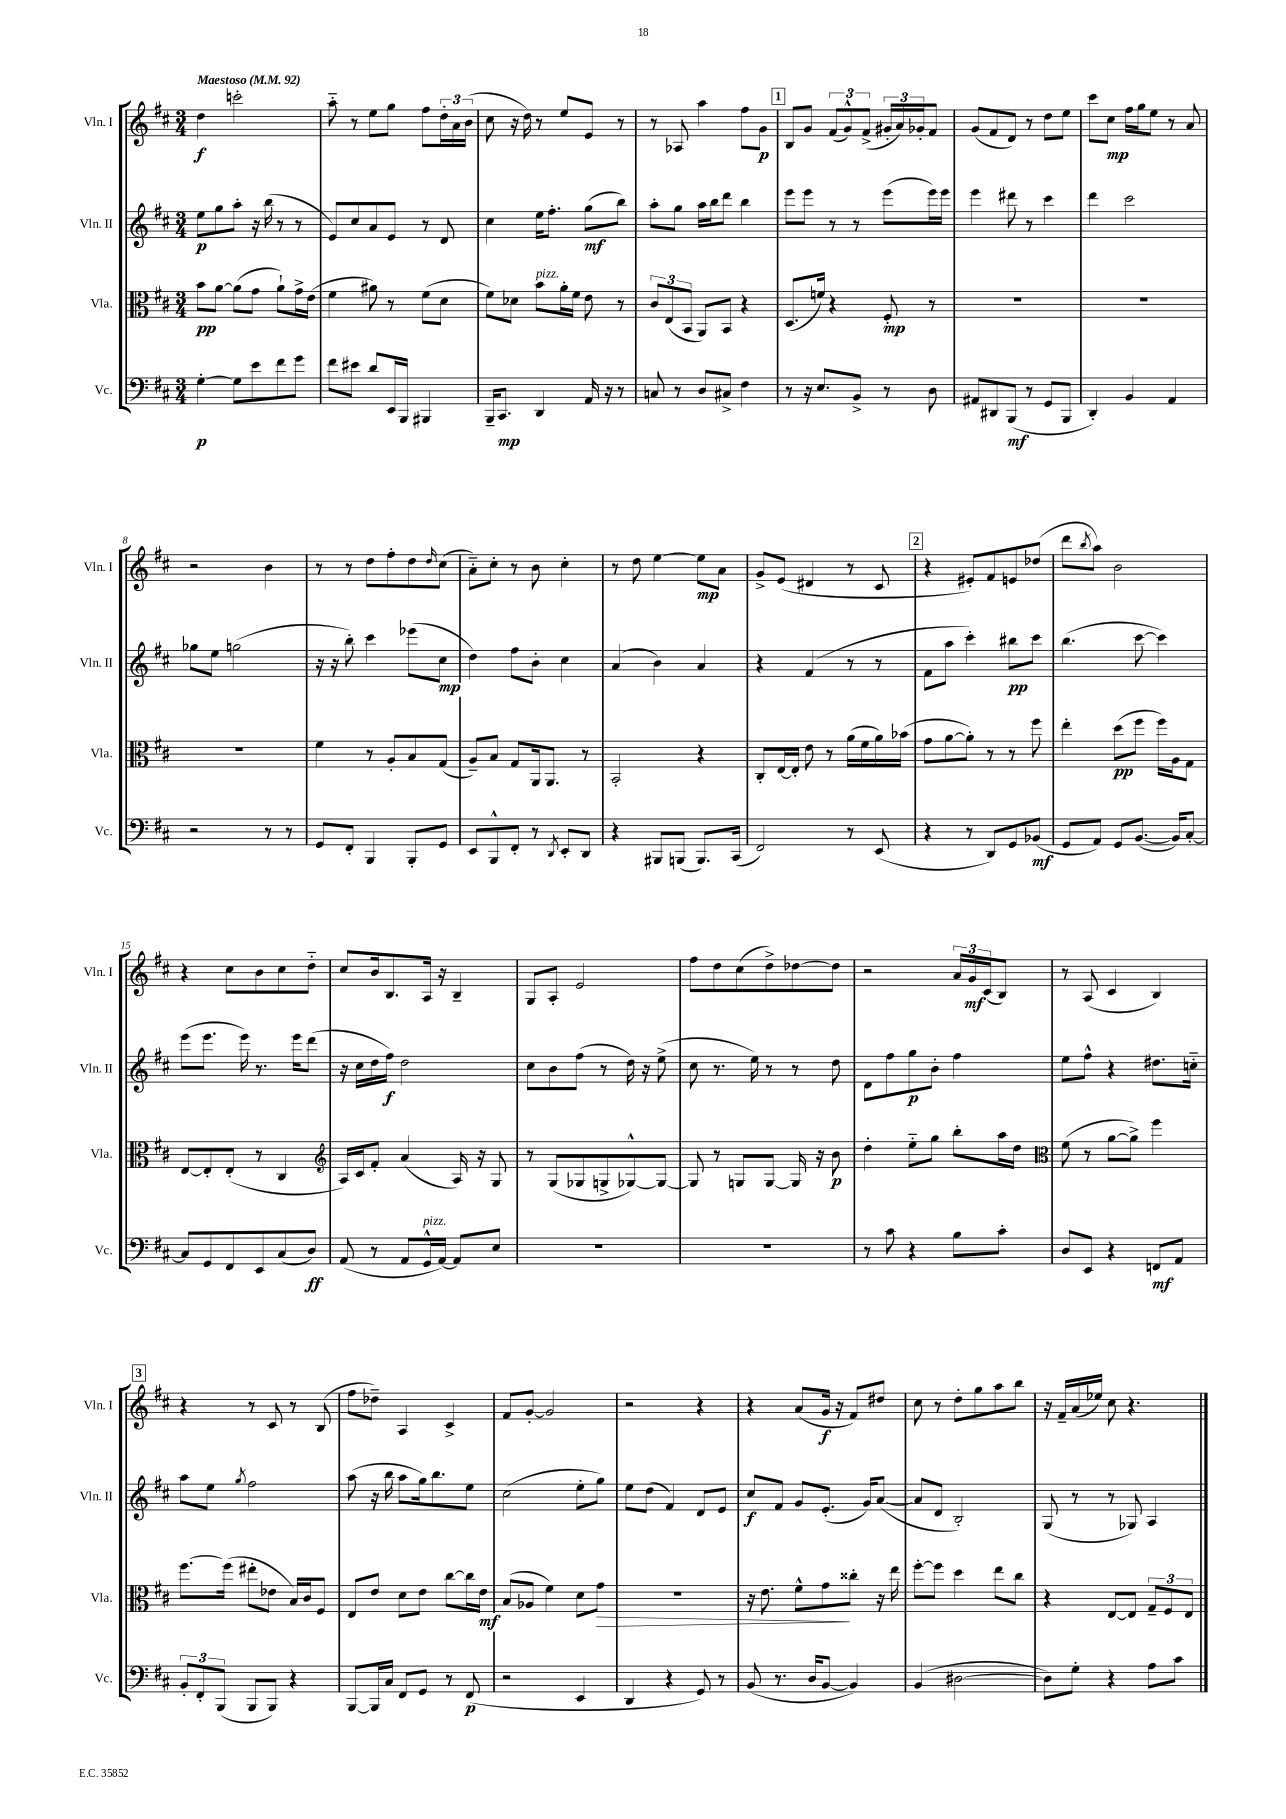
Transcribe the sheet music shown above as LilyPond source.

<<
\new StaffGroup <<
\new Staff = "s0" \with { instrumentName = "Vln. I" shortInstrumentName = "Vln. I" } {
    \clef treble \key d \major \numericTimeSignature \time 3/4 \tempo "Maestoso" 4 = 92
    d''4\f c'''2-. |
    a''8-_ r8 e''8 g''8 fis''8 \tuplet 3/2 { d''16-. a'16 b'16( } |
    cis''8 r16 d''16) r8 e''8 e'8 r8 |
    r8 aes8 a''4 fis''8 g'8\p |
    \mark \markup { \box "1" } b8 g'8 \tuplet 3/2 { fis'8( g'8-^) fis'8->( } \tuplet 3/2 { gis'16-. a'16) ges'16-. } fis'8 |
    g'8( fis'8 d'8) r8 d''8 e''8 |
    cis'''8 cis''8\mp fis''16 g''16 e''8 r8 a'8 |
    r2 b'4 |
    r8 r8 d''8 fis''8-. d''8 \grace { d''16 } cis''8( |
    a'8-_) cis''8-. r8 b'8 cis''4-. |
    r8 d''8 e''4~ e''8\mp a'8 |
    g'8-> e'8( dis'4 r8 cis'8 |
    \mark \markup { \box "2" } r4 eis'8-.) fis'8 e'8 des''8( |
    d'''8 \acciaccatura { b''8 } a''8) b'2 |
    r4 cis''8 b'8 cis''8 d''8-_ |
    cis''8 b'16 b8. a16 r16 b4-- |
    g8 a8-. e'2 |
    fis''8 d''8 cis''8( d''8->) des''8~ des''8 |
    r2 \tuplet 3/2 { a'16 g'16\mf cis'16( } b8) |
    r8 a8( cis'4 b4) |
    \mark \markup { \box "3" } r4 r8 cis'8 r8 b8( |
    fis''8 des''8--) a4 cis'4-> |
    fis'8 g'8~-. g'2 |
    r2 r4 |
    r4 a'8( g'16\f r16 fis'8) dis''8 |
    cis''8 r8 d''8-. g''8 a''8 b''8 |
    r16 fis'16-- a'16( ees''16) cis''8 r4. \bar "|." |
}
\new Staff = "s1" \with { instrumentName = "Vln. II" shortInstrumentName = "Vln. II" } {
    \clef treble \key d \major \numericTimeSignature \time 3/4
    e''8\p g''8 a''8-. r16 b''16( r8 r8 |
    e'8) cis''8 a'8 e'8 r8 d'8 |
    cis''4 e''16 fis''8.-. g''8\mf( b''8) |
    a''8-. g''8 a''16 b''16 d'''8 b''4 |
    \mark \markup { \box "1" } e'''8 e'''8 r8 r8 e'''8( e'''16) e'''16 |
    e'''4 dis'''8 r8 cis'''4 |
    d'''4 cis'''2 |
    ges''8 e''8 g''2( |
    r16 r16 b''8-.) cis'''4 ees'''8( cis''8\mp |
    d''4) fis''8 b'8-. cis''4 |
    a'4( b'4) a'4 |
    r4 fis'4( r8 r8 |
    \mark \markup { \box "2" } fis'8 a''8 cis'''4-.) bis''8\pp cis'''8 |
    b''4.( cis'''8~ cis'''4) |
    e'''8( e'''8. e'''16) r8. e'''16 d'''8( |
    r16 cis''16 d''16 fis''16\f) d''2 |
    cis''8 b'8 fis''8( r8 d''16) r16 e''8->( |
    cis''8 r8. e''16) r8 r8 d''8 |
    d'8 fis''8 g''8\p b'8-. fis''4 |
    e''8 fis''8-^ r4 dis''8. c''16-_ |
    \mark \markup { \box "3" } a''8 e''8 \acciaccatura { g''8 } fis''2 |
    a''8( r16 b''16 a''8 g''16) b''8. e''8 |
    cis''2( e''8-. g''8) |
    e''8 d''8( fis'4) d'8 e'8 |
    cis''8\f fis'8 g'8 e'8.-.( g'16) a'8~( |
    a'8 d'8 b2-.) |
    g8( r8 r8 ges8) a4 \bar "|." |
}
\new Staff = "s2" \with { instrumentName = "Vla." shortInstrumentName = "Vla." } {
    \clef alto \key d \major \numericTimeSignature \time 3/4
    b'8\pp a'8~ a'8( g'8 a'8-!) g'16-> e'16( |
    fis'4 ais'8) r8 fis'8( d'8 |
    fis'8) des'8 b'8^\markup { \italic "pizz." } a'16-. fis'16 e'8 r8 |
    \tuplet 3/2 { cis'8 e8( b,8 } a,8) b,8 r4 |
    \mark \markup { \box "1" } d8.( f'16) r4 fis8-.\mp r8 |
    R2. |
    R2. |
    R2. |
    fis'4 r8 a8-. b8 g8( |
    a8--) b8 g8 a,16 a,8. r8 |
    b,2-. r4 |
    cis8-. e16~ e16-. e'8 r8 a'16( fis'16 a'16) bes'16( |
    \mark \markup { \box "2" } g'8 a'8~ a'8-.) r8 r8 fis''8 |
    e''4-. d''8\pp( fis''8 fis''16) a16 g8 |
    e8~ e8-. e8-.( r8 cis4 |
    \clef treble a16) cis'16 fis'8-. a'4( a16) r16 g8 |
    r8 g8( ges8 g8-> ges8~-^) ges8~ |
    ges8 r8 g8 g8~ g16 r16 b'8\p |
    d''4-. e''8-_ g''8 b''8-. a''16 d''16 |
    \clef alto fis'8( r8 a'8~ a'8->) fis''4 |
    \mark \markup { \box "3" } fis''8.~ fis''16( eis''8-. ees'8 b16) cis'16 fis8 |
    e8 e'8 d'8 e'8 cis''8~ cis''16 e'16\mf |
    b8( aes8 fis'4) d'8 g'8\> |
    R2. |
    r16 e'8. fis'8-^ g'8\! cisis''8-. r16 e''16 |
    fis''8~-. fis''8 d''4 e''8 cis''8 |
    r4 e8~ e8 \tuplet 3/2 { g8-- fis8 e8 } \bar "|." |
}
\new Staff = "s3" \with { instrumentName = "Vc." shortInstrumentName = "Vc." } {
    \clef bass \key d \major \numericTimeSignature \time 3/4
    g4~-.\p g8 e'8 fis'8 g'8 |
    fis'8 eis'8 d'8 e,16 b,,16 bis,,4 |
    b,,16-- cis,8.\mp d,4 a,16 r16 r8 |
    c8 r8 d8 cis8-> fis4 |
    \mark \markup { \box "1" } r8 r16 e8. b,8-> r8 d8 |
    ais,8 dis,8 b,,8\mf( r8 g,8 b,,8 |
    d,4-.) b,4 a,4 |
    r2 r8 r8 |
    g,8 fis,8-. b,,4 b,,8-. g,8 |
    e,8 b,,8-^ fis,8-. r8 \acciaccatura { d,8 } e,8-. d,8 |
    r4 bis,,8 b,,8( b,,8.) cis,16( |
    fis,2) r8 e,8( |
    \mark \markup { \box "2" } r4 r8 d,8) g,8 bes,8\mf( |
    g,8 a,8) g,8 b,8.~( b,16) cis8~-. |
    cis8 g,8 fis,8 e,8 cis8( d8\ff) |
    a,8( r8 a,8 g,16-^^\markup { \italic "pizz." } a,16~) a,8 e8 |
    R2. |
    R2. |
    r8 cis'8 r4 b8 cis'8-. |
    d8 e,8 r4 f,8\mf a,8 |
    \mark \markup { \box "3" } \tuplet 3/2 { b,8-. fis,8-. b,,8( } b,,8 b,,8) r4 |
    b,,8~ b,,16 cis16 fis,8 g,8 r8 fis,8\p( |
    r2 e,4 |
    d,4 r4 g,8) r8 |
    b,8( r8. d16 b,8~ b,4) |
    b,4( dis2~ |
    dis8) g8-. r4 a8 cis'8 \bar "|." |
}
>>
>>
